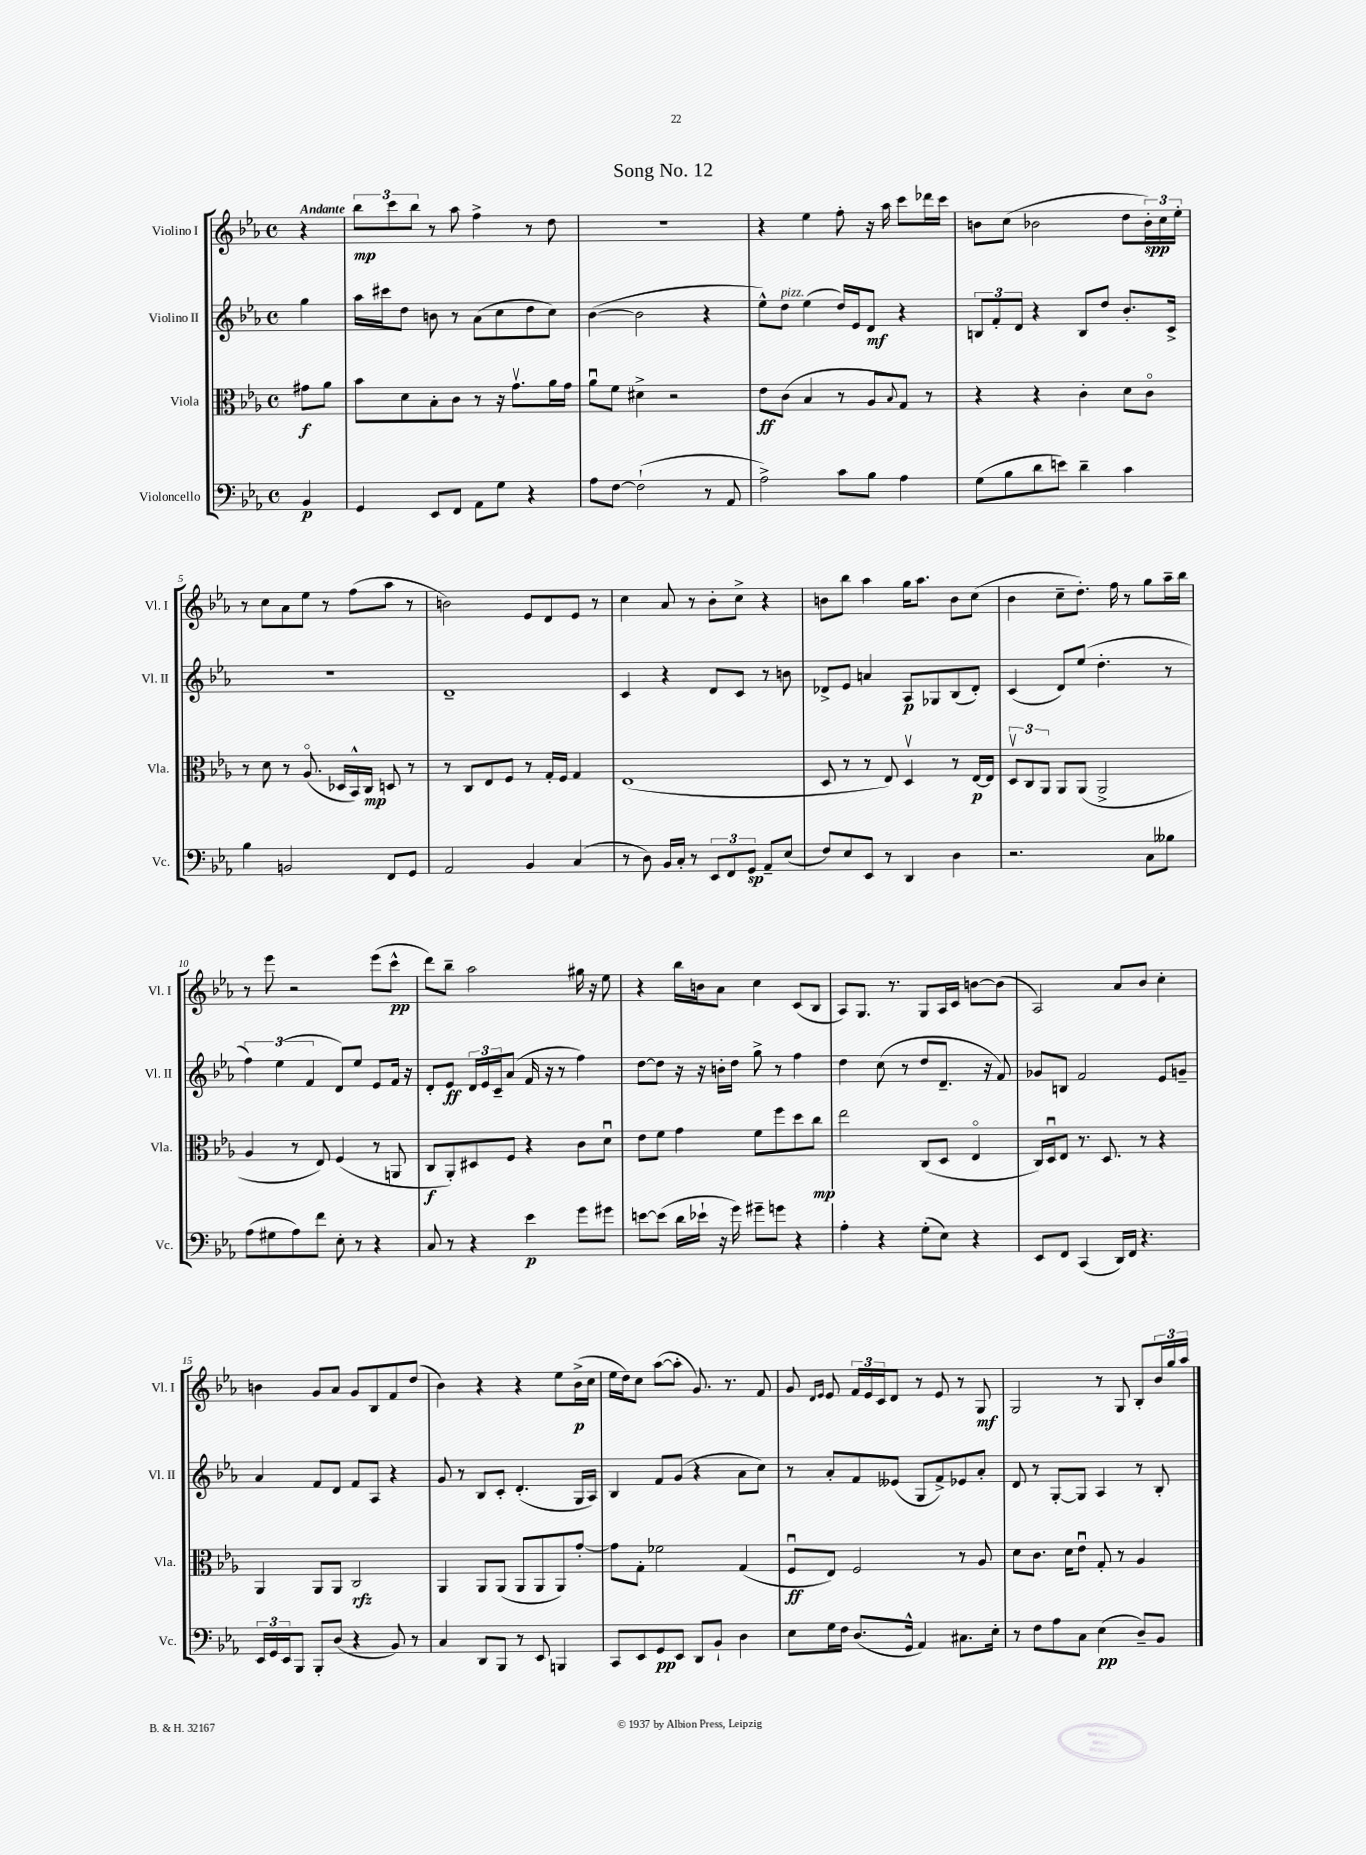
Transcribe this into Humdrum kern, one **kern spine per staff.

**kern	**kern	**kern	**kern
*staff4	*staff3	*staff2	*staff1
*clefF4	*clefC3	*clefG2	*clefG2
*k[b-e-a-]	*k[b-e-a-]	*k[b-e-a-]	*k[b-e-a-]
*M4/4	*M4/4	*M4/4	*M4/4
*met(c)	*met(c)	*met(c)	*met(c)
4BB-	8g#	4gg	4r
.	8a-	.	.
=	=	=	=
4GG	8b-	16aa-	12bb-
.	.	16ccc#	.
.	.	.	12ccc
.	8d	8dd	.
.	.	.	12bb-
8EE-	8B-'	8b	8r
8FF	8c	8r	8aa-
8AA-	8r	(8a-	4ff^
8G	16r	8cc	.
.	8.gv	.	.
4r	.	8dd	8r
.	16a-	8cc)	8dd
.	16g	.	.
=	=	=	=
8A-	8a-u	([4b-	1r
[8F	8f	.	.
(2F`]	4d#^	2b-]	.
.	2r	.	.
8r	.	4r	.
8AA-	.	.	.
=	=	=	=
2A-^)	8e-	8ee-^^)	4r
.	(8c	8dd	.
.	4B-	(4ee-	4ee-
8c	8r	16dd)	8ff'
.	.	16e-	.
8B-	8A-	8d	16r
.	.	.	16aa-
.	8qqB-	.	.
4A-	8G)	4r	8ccc
.	8r	.	16ddd-
.	.	.	16ccc
=	=	=	=
(8G	4r	12B	8b
.	.	12f'	.
8B-	.	.	(8cc
.	.	12d	.
8d	4r	4r	2b-
8e)	.	.	.
4d~	4c'	8B	.
.	.	8dd	.
4c	8d	8.b-'	8dd
.	8co	.	24b-')
.	.	.	24cc
.	.	16c^	.
.	.	.	24ee-'
=	=	=	=
4B-	8r	1r	8r
.	8d	.	8cc
2BB	8r	.	8a-
.	(8.A-o	.	8ee-
.	.	.	8r
.	16D-	.	.
.	16BB-^^)	.	(8ff
.	16C	.	.
8FF	8D	.	8aa-
8GG	8r	.	8r
=	=	=	=
2AA-	8r	1d~	2b)
.	8C	.	.
.	8E-	.	.
.	8F	.	.
4BB-	8r	.	8e-
.	16G'	.	8d
.	16F	.	.
(4C	4G	.	8e-
.	.	.	8r
=	=	=	=
8r	(1E-	4c	4cc
8D)	.	.	.
16BB-	.	4r	8a-
16C'	.	.	.
8r	.	.	8r
12EE-	.	8d	8b-'
12FF	.	.	.
.	.	8c	8cc^
12GG	.	.	.
8AA-~	.	8r	4r
(8E-	.	8b	.
=	=	=	=
8F)	8D	8d-^	8b
8E-	8r	8e-	8bb-
8EE-	8r	4a	4aa-
8r	8E-)	.	.
4DD	4Dv	8A-	16gg
.	.	.	8.aa-
.	.	8G-	.
4D	8r	(8B-	8b
.	[16E-	8d-')	(8cc
.	16E-]	.	.
=	=	=	=
2.r	12Dv	(4c	4b-
.	12C	.	.
.	12AA-	.	.
.	8AA-	8d)	8cc~
.	(8AA-	(8ee-	8.dd')
.	2AA-^	4.dd'	.
.	.	.	16ff
.	.	.	8r
8C	.	.	8gg
8B--	.	8r	16aa-~
.	.	.	16bb-
=	=	=	=
(8A-	4A-	6ff)	8r
8G#	.	.	8eee-
.	.	(6ee-	.
8A-)	8r	.	2r
.	.	6f	.
8f	8E-)	.	.
8E-'	(4F	8d)	.
8r	.	8ee-	.
4r	8r	8e-	(8eee-
.	8AA	16f	8ccc^^
.	.	16r	.
=	=	=	=
8C	8C	8d'	8ddd)
8r	8AA-')	8e-	8bb-~
4r	8D#	24d	2aa-
.	.	24e-	.
.	.	24c~	.
.	8F	(8a-	.
4e-	4r	16f	.
.	.	16r	.
.	.	8r	.
8g	8c	4ff)	16gg#
.	.	.	16r
8g#	8du	.	8ee-
=	=	=	=
[8e	8e-	[8dd	4r
(8e]	8f	8dd]	.
16d	4g	16r	16bb-
16e-`	.	16r	16b
16r	.	16b'	8a-
16g)	.	16dd	.
8g#~	8f	8gg^	4cc
8g	8ff	8r	.
4r	8dd	4ff	(8c
.	8cc	.	8B-
=	=	=	=
4A-'	2ee-	4dd	8A-)
.	.	.	8.G
4r	.	(8cc	.
.	.	.	8.r
.	.	8r	.
(8G'	(8C	8dd	8G
8E-)	8D	8.d~	16A-
.	.	.	16c
4r	4E-o	.	[8b
.	.	16r	.
.	.	8f)	(8b]
=	=	=	=
8EE-	16C)	8g-	2A-)
.	16Du	.	.
8FF	8E-	8B	.
(4CC	8.r	2f	.
.	8.D	.	.
16DD)	.	.	8a-
16FF	.	.	.
4.r	8r	.	8b-
.	4r	8e-	4cc'
.	.	8g~	.
=	=	=	=
24EE-	4AA-	4a-	4b
24GG	.	.	.
24EE-	.	.	.
8BBB-	.	.	.
8BBB-'	8AA-	8f	8g
(8D	8AA-	8d	8a-
4r	2C	8f	8g
.	.	8A-	8B-
8BB-)	.	4r	8f
8r	.	.	(8dd
=	=	=	=
4C	4AA-	8g	4b-)
.	.	8r	.
8DD	8AA-	8B-	4r
8BBB-	(8AA-	8c'	.
8r	8AA-	(4.d'	4r
8EE-	8AA-	.	.
4BBB	8AA-)	.	8ee-
.	[8g'	16G	(16b-^
.	.	16A-)	16cc
=	=	=	=
8CC	8g]	4B-	16ee-
.	.	.	16dd)
8EE-	8G'	.	8cc
8GG	2f-	8f	([8aa-
8EE-	.	(8g	8aa-']
8DD	.	4r	8.g)
8BB-`	.	.	.
.	.	.	8.r
4D	(4G	8a-	.
.	.	8cc)	8f
=	=	=	=
8E-	8Fu	8r	8g
.	.	.	16qqd
.	.	.	16qqe-
16G	8E-)	8a-'	8e-
16F	.	.	.
(8.D	2F	8f	24f
.	.	.	24e-
.	.	.	24c
.	.	(8e--	8d
16GG^^	.	.	.
4AA-)	.	8G	8r
.	.	8f^)	8e-
8.C#	8r	8e-	8r
.	8A-	8a-'	8G
16E-'	.	.	.
=	=	=	=
8r	8d	8d	2G
8F	8.c	8r	.
8A-	.	[8G'	.
.	16d	.	.
8C	8e-u	8G]	.
(4E-	8G'	4A-	8r
.	8r	.	8G
8D~)	4A-	8r	8B-'
8BB-	.	8B-'	24b-
.	.	.	24gg
.	.	.	24aa-
==	==	==	==
*-	*-	*-	*-
